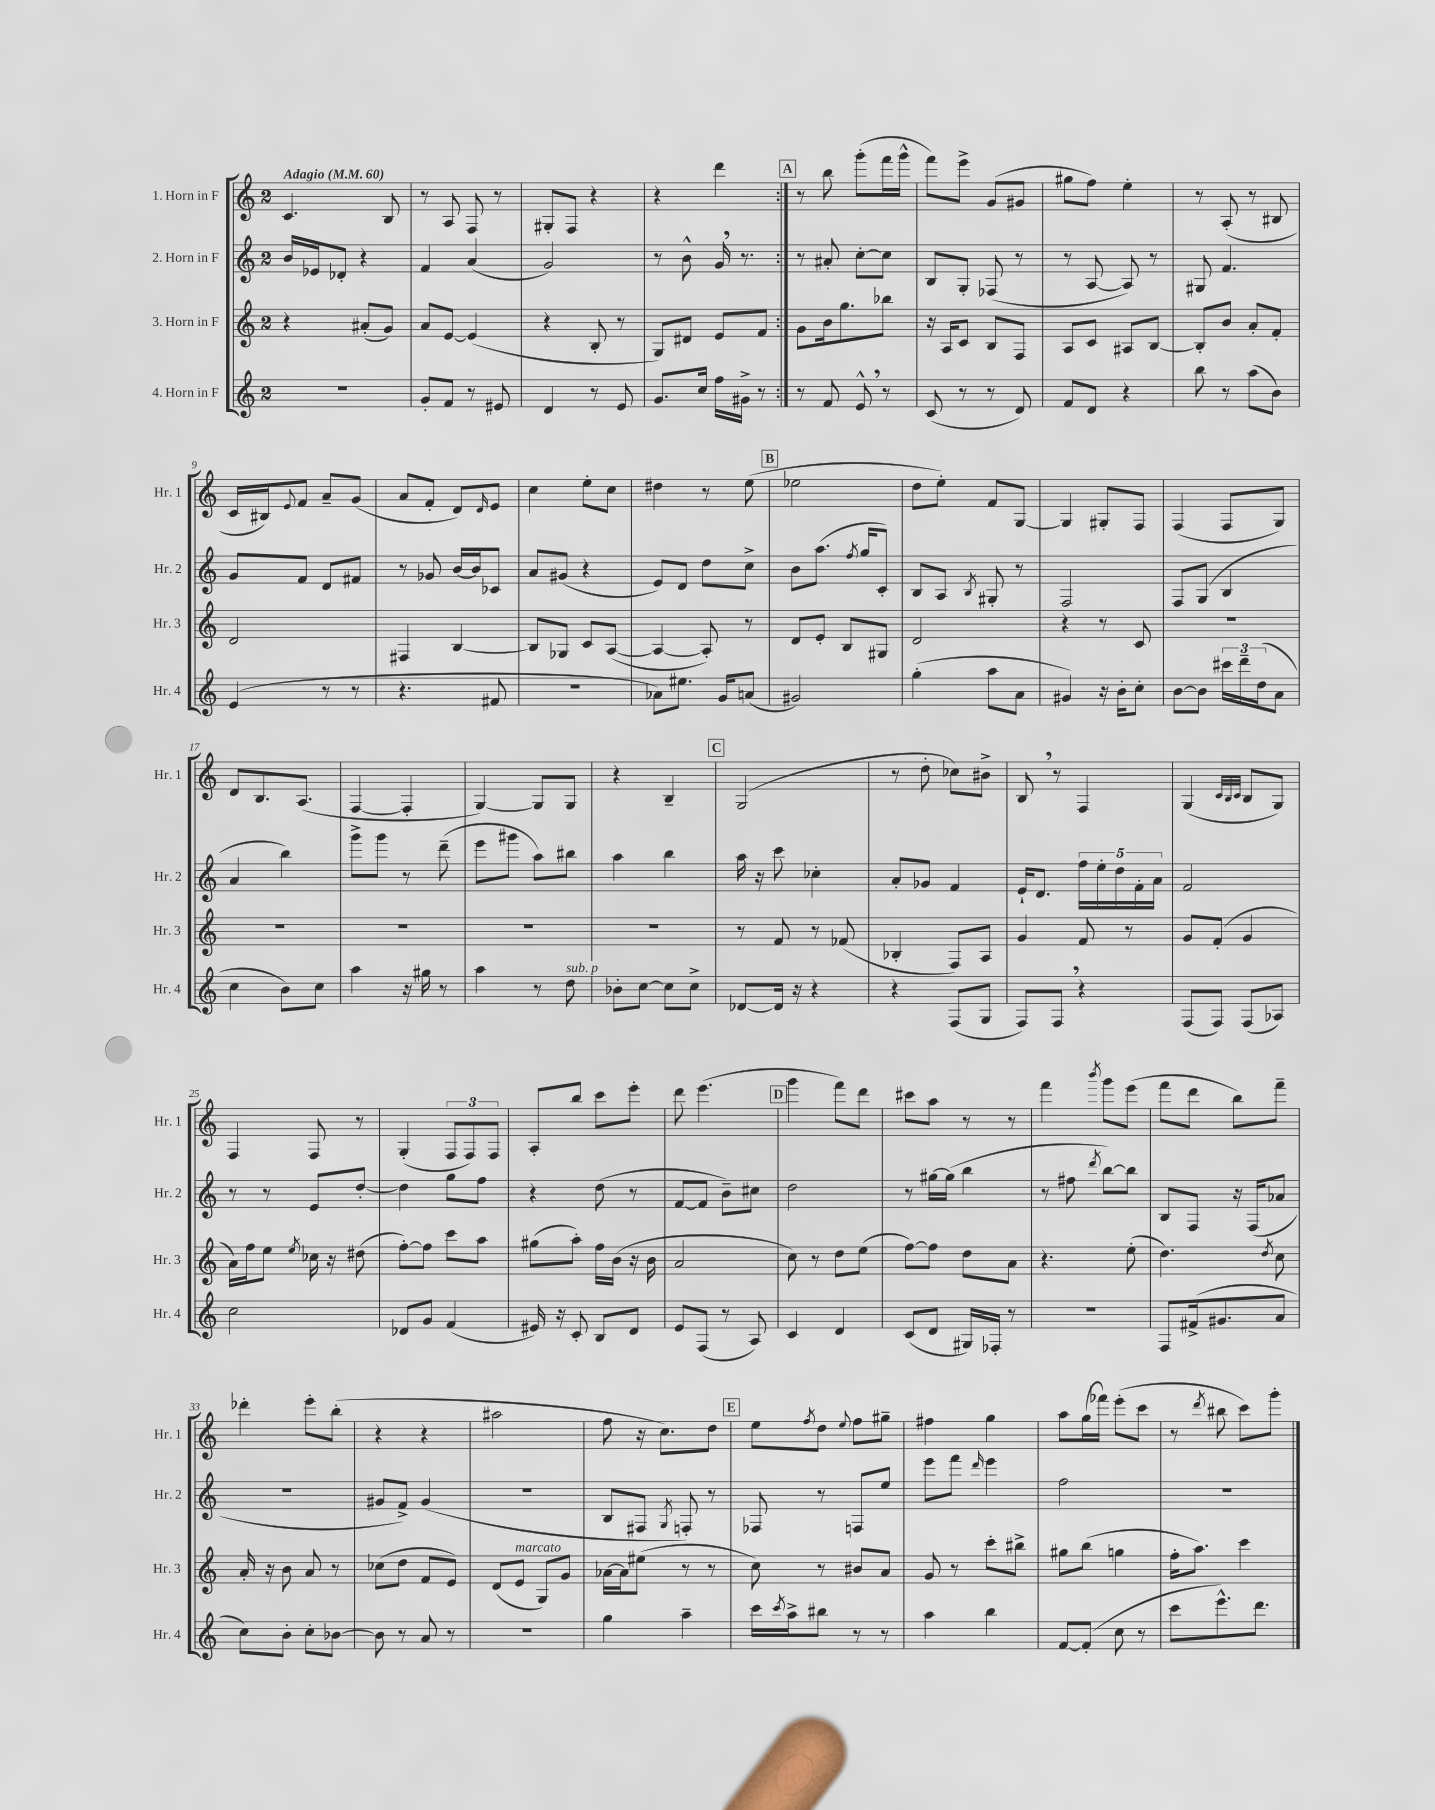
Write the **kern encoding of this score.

**kern	**kern	**kern	**kern
*staff4	*staff3	*staff2	*staff1
*clefG2	*clefG2	*clefG2	*clefG2
*k[]	*k[]	*k[]	*k[]
*M2/4	*M2/4	*M2/4	*M2/4
*MM60	*MM60	*MM60	*MM60
2r	4r	16b	4.c
.	.	16e-	.
.	.	8d-'	.
.	(8a#'	4r	.
.	8g)	.	8B
=	=	=	=
8g'	8a	4f	8r
8f	[8e	.	8A
8r	(4e]	(4a	8F
8e#	.	.	8r
=	=	=	=
4d	4r	2g)	8G#'
.	.	.	8F
8r	8B'	.	4r
8e	8r	.	.
=	=	=	=
8.g	8G)	8r	4r
.	8d#	8b^^	.
16cc	.	.	.
16ff	8e	16g	4ddd
16g#^	.	8.r	.
8r	8f	.	.
=:|!	=:|!	=:|!	=:|!
8r	8g	8r	8r
8f	16b	8a#'	8bb
.	8.gg	.	.
8e^^	.	[8cc'	(8ggg'
8r	8bb-	8cc]	16fff
.	.	.	16ggg^^
=	=	=	=
(8c	16r	8B	8fff)
.	16A	.	.
8r	8c	8G'	8eee^
8r	8B	(8F-	(8g
8d)	8F	8r	8g#
=	=	=	=
8f	8A	8r	8gg#
8d	8c	[8A	8ff)
4r	8A#	8A])	4ee'
.	[8B	8r	.
=	=	=	=
8bb	8B']	8G#	8r
8r	8b	4.f	(8A'
(8aa	8a'	.	8r
8b)	8f'	.	8B#
=	=	=	=
(4e	2d	8g	16c
.	.	.	16B#)
.	.	.	8qqe
.	.	8f	8f
8r	.	8d	8a~
8r	.	8f#	(8g
=	=	=	=
4.r	4F#	8r	8a
.	.	8g-	8f'
.	[4B	[16b	8d)
.	.	16b]	.
.	.	.	16qqd
8f#	.	8c-	8e
=	=	=	=
2r	8B]	8a	4cc
.	8G-	(8g#	.
.	8c	4r	8ee'
.	([8A	.	8cc
=	=	=	=
8a-)	4A_	8e)	4dd#
8.ee#	.	8d	.
.	8A'])	8dd	8r
16g	.	.	.
(8a	8r	8cc^	(8ee
=	=	=	=
2g#)	8d	8b	2ee-
.	8e'	(8.aa	.
.	8B	.	.
.	.	8qff	.
.	.	16gg	.
.	8G#	8c')	.
=	=	=	=
(4gg'	2d	8B	8dd
.	.	8A	8ee')
.	.	8qB	.
8aa	.	8G#'	8f
8a	.	8r	[8G
=	=	=	=
4g#)	4r	2F	4G]
16r	8r	.	8G#'
16b'	.	.	.
8cc'	8c	.	8F
=	=	=	=
[8b	2r	8F	(4F
8b]	.	(8G	.
24ccc#	.	4B	8F
24ddd~	.	.	.
(24dd	.	.	.
8a	.	.	8G)
=	=	=	=
4cc	2r	4a	8d
.	.	.	8.B
8b)	.	4bb)	.
.	.	.	(8.A
8cc	.	.	.
=	=	=	=
4aa	2r	8ggg^	[4F
.	.	8ggg	.
16r	.	8r	4F']
16gg#	.	.	.
8r	.	(8ddd~	.
=	=	=	=
4aa	2r	8eee	[4G)
.	.	8ggg#	.
8r	.	8aa)	8G]
8dd	.	8bb#	8G
=	=	=	=
8b-'	2r	4aa	4r
[8cc	.	.	.
8cc]	.	4bb	4B~
8cc^	.	.	.
=	=	=	=
[8d-	8r	16aa	(2G
.	.	16r	.
16d-]	8f	8ccc	.
16r	.	.	.
4r	8r	4cc-'	.
.	(8f-	.	.
=	=	=	=
4r	4B-'	8a'	8r
.	.	8g-	8dd'
(8F	8F)	4f	8cc-)
8G	8A	.	8b#^
=	=	=	=
8F)	4g	16e`	8B
.	.	8.d	.
8F	.	.	8r
4r	8f	20ff	4F
.	.	20ee'	.
.	.	20dd	.
.	8r	.	.
.	.	20f'	.
.	.	20a	.
=	=	=	=
(8F	8g	2f	(4G
8F)	(8f'	.	.
.	.	.	32qqc
.	.	.	32qqB
.	.	.	32qqc
(8F	4g	.	8B
8A-)	.	.	8G)
=	=	=	=
2cc	16a)	8r	4F
.	16ff	.	.
.	8ee	8r	.
.	8qee	.	.
.	16cc-	8e	8F
.	16r	.	.
.	(8dd#	[8dd'	8r
=	=	=	=
8d-	[8ff')	4dd]	(4G'
8g	8ff]	.	.
(4f	8ccc	8gg	12F
.	.	.	12F)
.	8aa	8ff	.
.	.	.	12F
=	=	=	=
16e#)	(8gg#	4r	8A'
16r	.	.	.
8c'	8aa')	.	8bb
8B	16ff	(8dd	8ccc
.	(16b	.	.
8d	16r	8r	8eee'
.	16b	.	.
=	=	=	=
8e	2a	[8f	8ddd
(8F	.	8f]	(4.eee
8r	.	8b~)	.
8A)	.	8cc#	.
=	=	=	=
4c	8cc)	2dd	4ggg
.	8r	.	.
4d	8dd	.	8fff)
.	(8ee	.	8ddd
=	=	=	=
(8c	[8ff)	8r	8ccc#
8d	8ff]	[16gg#	8aa
.	.	(16gg#]	.
16G#)	8dd	4bb	8r
16F-'	.	.	.
8r	8a	.	8r
=	=	=	=
2r	4.r	8r	4fff
.	.	8ff#	.
.	.	8qddd	8qbbb
.	.	[8bb)	8ggg
.	(8ee'	8bb]	(8eee
=	=	=	=
8F	4.dd)	8B	8fff
(16f#^	.	8F	8ddd
8.g#	.	.	.
.	.	16r	8bb)
.	.	(16F	.
.	8qdd	.	.
8a	8cc	8a-	8fff~
=	=	=	=
8cc)	16a'	2r	4ddd-'
.	16r	.	.
8b'	8b	.	.
8cc'	8a	.	8eee'
[8b-	8r	.	(8bb'
=	=	=	=
8b-]	(8cc-	8g#	4r
8r	8dd	8f^)	.
8a	8f	(4g#	4r
8r	8e)	.	.
=	=	=	=
2r	(8d	2r	2aa#
.	8e	.	.
.	8G)	.	.
.	8g	.	.
=	=	=	=
4gg	[16a-	8B	8ff
.	16a-]	.	.
.	(8ee#	8F#	16r
.	.	.	8.cc)
.	.	8qG	.
4aa~	8r	8F')	.
.	8r	8r	8dd
=	=	=	=
16ccc	8cc)	8F-	8ee
8qccc	.	.	.
16aa^	.	.	.
.	.	.	8qff
8bb#	8r	8r	8dd
.	.	.	8qqee
8r	8b#	8F	8ff
8r	8a	8ee	8gg#~
=	=	=	=
4aa	8g	8eee	4ff#
.	8r	8fff	.
.	.	16qqddd	.
4bb	8ccc'	4eee	4gg
.	8bb#^	.	.
=	=	=	=
[8f	8gg#	2ff	8aa
(8f']	(8bb	.	(16gg
.	.	.	16fff-)
8cc	4gg	.	(8eee'
8r	.	.	8ccc
=	=	=	=
8ccc	16ff'	2r	8r
.	8.aa)	.	.
.	.	.	8qddd
8.eee^^)	.	.	8bb#
.	4ccc	.	8ccc)
8.ddd	.	.	.
.	.	.	8ggg'
==	==	==	==
*-	*-	*-	*-
